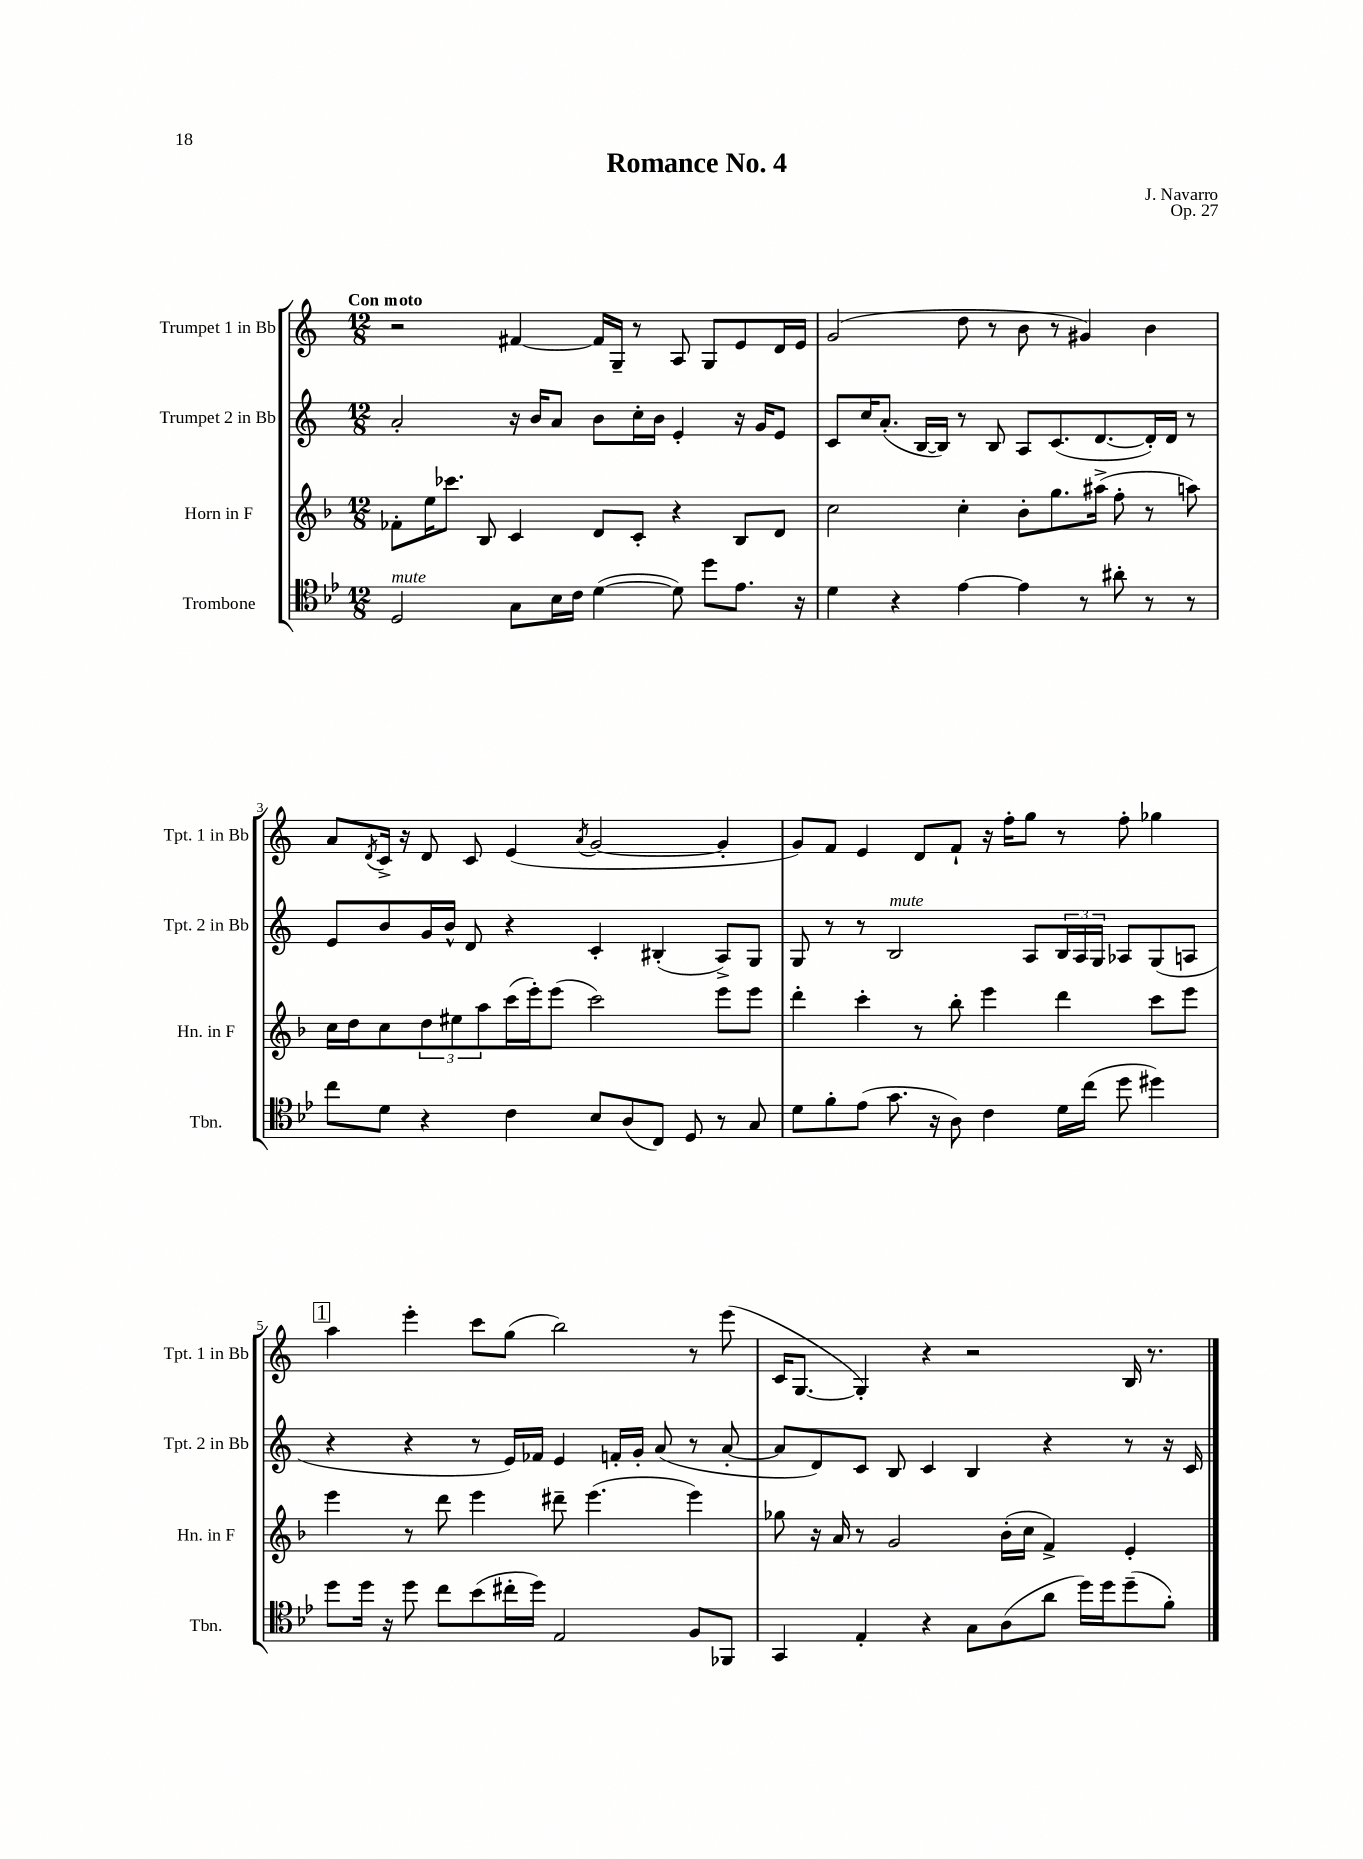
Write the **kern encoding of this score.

**kern	**kern	**kern	**kern
*part4	*part3	*part2	*part1
*staff4	*staff3	*staff2	*staff1
*I"Trombone	*I"Horn in F	*I"Trumpet 2 in Bb	*I"Trumpet 1 in Bb
*I'Tbn.	*I'Hn. in F	*I'Tpt. 2 in Bb	*I'Tpt. 1 in Bb
*clefC4	*clefG2	*clefG2	*clefG2
*k[b-e-]	*k[b-]	*k[]	*k[]
*M12/8	*M12/8	*M12/8	*M12/8
=1	=1	=1	=1
!	!	!	!LO:TX:a:B:t=Con moto
!LO:TX:a:i:t=mute	!	!	!
2D/	8f-X'\L	2a'/	2r
.	16ee\K	.	.
.	8.ccc-X\J	.	.
.	8B-/	.	.
8G\L	4c/	16r	[4f#X/
.	.	16b/KL	.
16B-\L	.	8a/J	.
16c\JJ	.	.	.
([4d\	8d/L	8b\L	16f#/LL]
.	.	.	16G~/JJ
.	8c'/J	16cc'\L	8r
.	.	16b\JJ	.
8d\])	4r	4e'/	8A/
8dd\L	.	.	8G/L
8.e-\J	8B-/L	16r	8e/
.	.	16g/KL	.
.	8d/J	8e/J	16d/L
16r	.	.	16e/JJ
=2	=2	=2	=2
4d\	2cc\	8c/L	(2g/
.	.	16cc/K	.
.	.	(8.a'/J	.
4r	.	.	.
.	.	[16B/LL	.
.	.	16B/JJ])	.
[4e-\	4cc'\	8r	8dd\
.	.	8B/	8r
4e-\]	8b-'\L	8A/L	8b\
.	8.gg\	(8.c/	8r
8r	.	.	4g#X/)
.	(16aa#X^\Jk	[8.d/	.
8a#X'\	8ff'\	.	.
8r	8r	16d'/L])	4b\
.	.	16d/JJ	.
8r	8aan\)	8r	.
!!LO:LB:g=z
=3	=3	=3	=3
8cc\L	16cc\LL	8e/L	8a/L
.	16dd\J	.	.
.	.	.	8qd/
8d\J	8cc\	8b/	16c^/Jk
.	.	.	16r
4r	12dd\	16g/L	8d/
.	.	16b^^/JJ	.
.	12ee#X\	.	.
.	.	8d/	8c/
.	12aa\	.	.
4c\	(16ccc\L	4r	(4e/
.	16eee'\J)	.	.
.	(8eee\J	.	.
.	.	.	8qa/
8B-/L	2ccc\)	4c'/	[2g/
(8A/	.	.	.
8C/J)	.	(4B#X'/	.
8D/	.	.	.
8r	8eee\L	8A^/L)	4g'/]
8G/	8eee\J	8G/J	.
=4	=4	=4	=4
8d\L	4ddd'\	8G/	8g/L)
8f'\	.	8r	8f/J
(8e-\J	4ccc'\	8r	4e/
!	!	!LO:TX:a:i:t=mute	!
8.g\	.	2B/	.
.	8r	.	8d/L
16r	.	.	.
8A\)	8bb-'\	.	8f`/J
4c\	4eee\	.	16r
.	.	.	16ff'\KL
.	.	8A/L	8gg\J
16d\LL	4ddd\	24B/L	8r
.	.	24A/	.
(16cc\JJ	.	.	.
.	.	24G/JJ	.
8dd\	.	8A-X/L	8ff'\
4dd#X\)	8ccc\L	(8G/	4gg-X\
.	8eee\J	8An/J	.
!!LO:LB:g=z
!!LO:REH:place=s1:t=1
=5	=5	=5	=5
8dd\L	4eee\	4r	4aa\
16dd\Jk	.	.	.
16r	.	.	.
8dd\	8r	4r	4eee'\
8cc\L	8ddd\	.	.
(8b-\	4eee\	8r	8ccc\L
16cc#X'\L	.	16e/LL)	(8gg\J
16dd\JJ)	.	16f-X/JJ	.
2E-/	8ddd#X~\	4e/	2bb\)
.	(4.eee\	.	.
.	.	16fn'/LL	.
.	.	16g'/JJ	.
.	.	(8a/	.
8F/L	4eee\)	8r	8r
8FF-X/J	.	[8a'/	(8eee\
=6	=6	=6	=6
4GG/	8gg-X\	8a/L]	16c/KL
.	.	.	[8.G/J
.	16r	8d/)	.
.	16a/	.	.
4E-'/	8r	8c/J	4G'/])
.	2g/	8B/	.
4r	.	4c/	4r
8G\L	.	4B/	2r
(8A\	(16b-'\LL	.	.
.	16cc\JJ	.	.
8a\J	4f^/)	4r	.
16dd\LL)	.	.	.
16dd\J	.	.	.
(8dd~\	4e'/	8r	16B/
.	.	.	8.r
8f'\J)	.	16r	.
.	.	16c/	.
==	==	==	==
*-	*-	*-	*-
